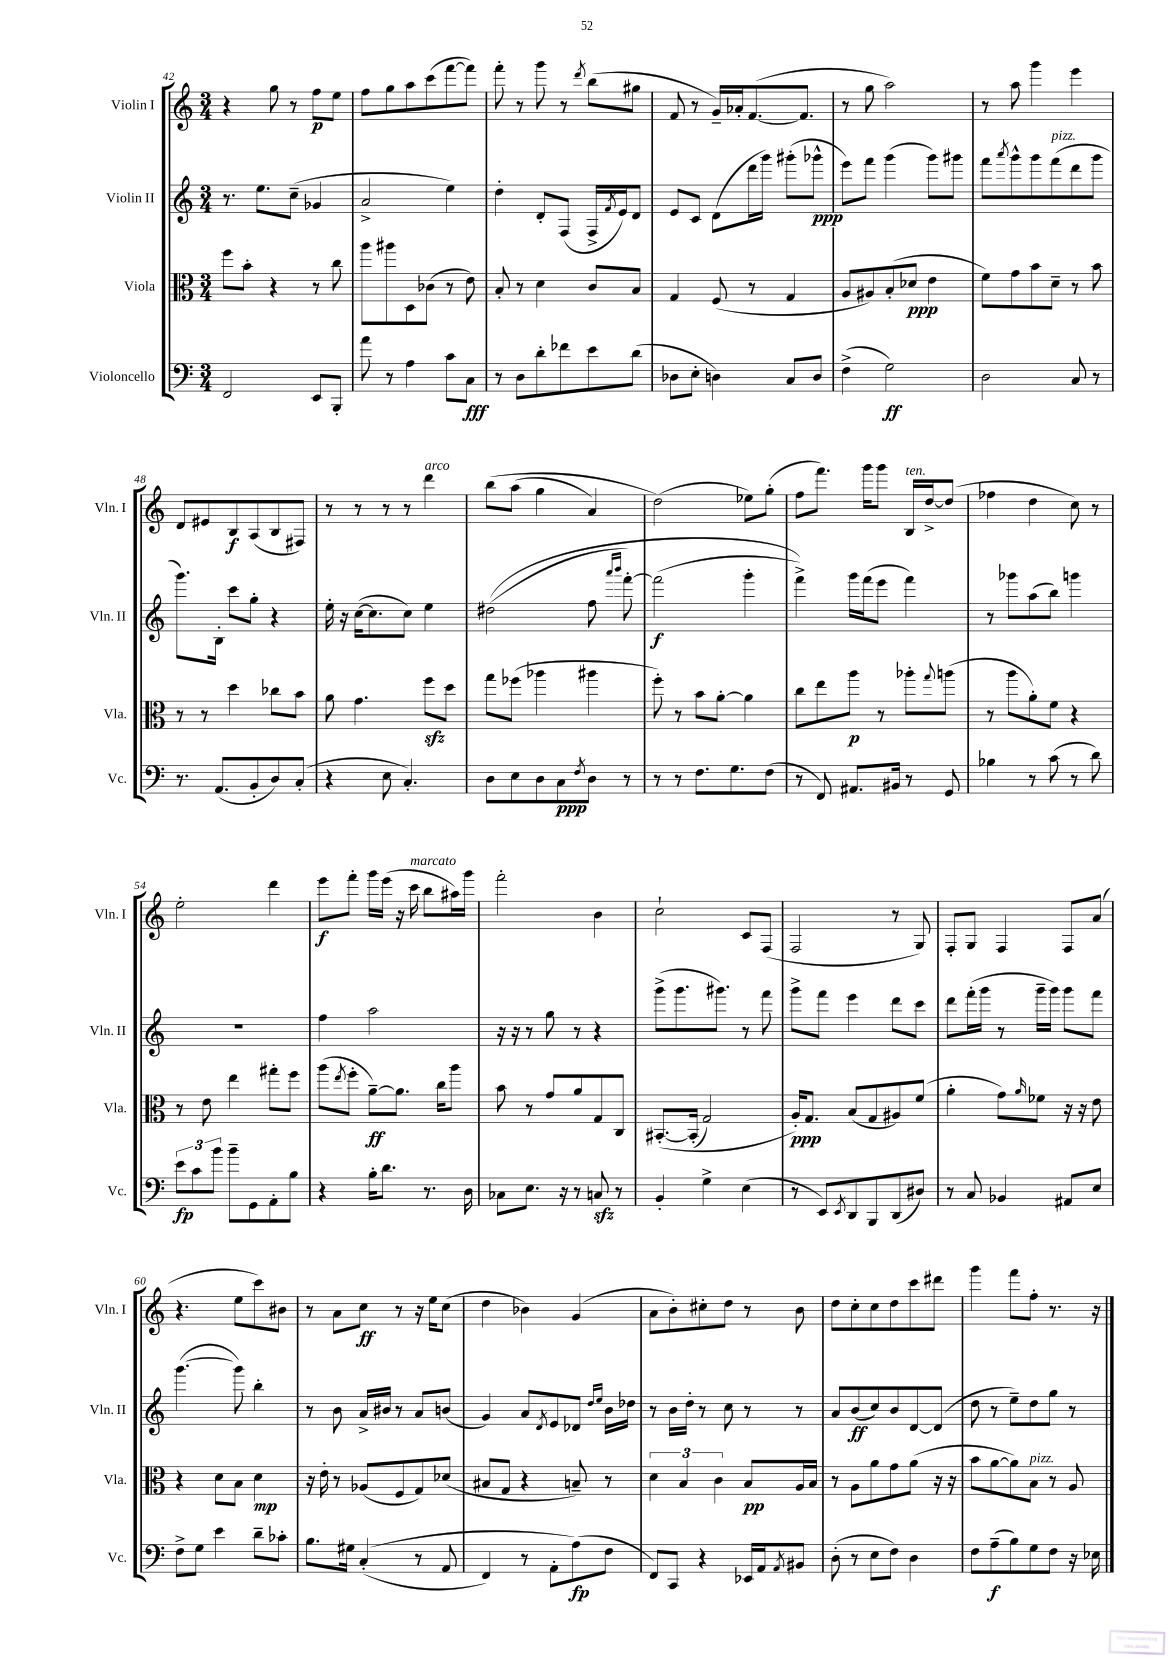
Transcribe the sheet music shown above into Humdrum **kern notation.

**kern	**dynam	**kern	**dynam	**kern	**dynam	**kern	**dynam
*part4	*part4	*part3	*part3	*part2	*part2	*part1	*part1
*staff4	*staff4	*staff3	*staff3	*staff2	*staff2	*staff1	*staff1
*I"Violoncello	*	*I"Viola	*	*I"Violin II	*	*I"Violin I	*
*I'Vc.	*	*I'Vla.	*	*I'Vln. II	*	*I'Vln. I	*
*clefF4	*	*clefC3	*	*clefG2	*	*clefG2	*
*k[]	*	*k[]	*	*k[]	*	*k[]	*
*M3/4	*	*M3/4	*	*M3/4	*	*M3/4	*
=42	=42	=42	=42	=42	=42	=42	=42
2FF/	.	8ff\L	.	8.r	.	4r	.
.	.	8b'\J	.	.	.	.	.
.	.	.	.	8.ee\L	.	.	.
.	.	4r	.	.	.	8gg\	.
.	.	.	.	(8cc~\J	.	8r	.
8EE/L	.	8r	.	4g-X/	.	8ff\L	p
8BBB'/J	.	8cc\	.	.	.	8ee\J	.
=43	=43	=43	=43	=43	=43	=43	=43
8a\	.	8aa\L	.	2a^/	.	8ff\L	.
8r	.	8aa#X\	.	.	.	8gg\	.
4A\	.	8D\	.	.	.	8aa\	.
.	.	(8c-X\J	.	.	.	(8ccc\	.
8c\L	.	8r	.	4ee\)	.	[8fff\	.
8C\J	fff	8e\)	.	.	.	8fff\J])	.
=44	=44	=44	=44	=44	=44	=44	=44
8r	.	8B'/	.	4dd'\	.	8fff'\	.
8D\L	.	8r	.	.	.	8r	.
8d'\	.	4d\	.	8d'/L	.	8ggg\	.
8f-X\	.	.	.	(8F/J	.	8r	.
.	.	.	.	.	.	8qddd/	.
8e\	.	8c/L	.	16F^/LL	.	(8bb\L	.
.	.	.	.	8qf/	.	.	.
.	.	.	.	16e/J)	.	.	.
(8d\J	.	8B/J	.	8d/J	.	8gg#X\J	.
=45	=45	=45	=45	=45	=45	=45	=45
8D-X\L	.	4G/	.	8e/L	.	8f/	.
8E'\J	.	.	.	8c/J	.	8r	.
4Dn\)	.	(8F/	.	(8d\L	.	16g~/LL)	.
.	.	.	.	.	.	16a-X'/J	.
.	.	8r	.	16ddd\L	.	([8.f/	.
.	.	.	.	16ggg\JJ)	.	.	.
8C/L	.	4G/	.	(8ggg#X'\L	.	.	.
.	.	.	.	.	.	8.f/J]	.
8D/J	.	.	.	8ggg-X^^\J	ppp	.	.
=46	=46	=46	=46	=46	=46	=46	=46
(4F^\	.	8A/L	.	8eee\L)	.	8r	.
.	.	8A#X/)	.	8fff\J	.	8gg\	.
2G\)	ff	(8B'/	.	(4ggg\	.	2aa\)	.
.	.	8d-X/J	ppp	.	.	.	.
.	.	4e\	.	8ggg\L)	.	.	.
.	.	.	.	8ggg#X\J	.	.	.
=47	=47	=47	=47	=47	=47	=47	=47
2D\	.	8f\L)	.	8fff\L	.	8r	.
.	.	.	.	8qaaa/	.	.	.
.	.	8g\	.	8ggg^^\	.	8aa\	.
.	.	8b\	.	8ggg\	.	4ggg\	.
!	!	!	!	!LO:TX:a:i:t=pizz.	!	!	!
.	.	8d~\J	.	(8fff\	.	.	.
8C/	.	8r	.	8ddd\	.	4eee\	.
8r	.	8b\	.	8ggg\J	.	.	.
!!LO:LB:g=z
=48	=48	=48	=48	=48	=48	=48	=48
8.r	.	8r	.	8.ggg\L)	.	8d/L	.
.	.	8r	.	.	.	8e#X/	.
(8.AA/L	.	.	.	16B'\Jk	.	.	.
.	.	4dd\	.	8ccc\L	.	8B/	f
8BB'/	.	.	.	8gg'\J	.	(8A/	.
8D/)	.	8cc-X\L	.	4r	.	8B/	.
(8C'/J	.	8b\J	.	.	.	8F#X/J)	.
=49	=49	=49	=49	=49	=49	=49	=49
4r	.	8a\	.	16ee'\	.	8r	.
.	.	.	.	16r	.	.	.
.	.	4.g\	.	([16cc\KL	.	8r	.
.	.	.	.	8.cc\]	.	.	.
8E\	.	.	.	.	.	8r	.
4.C'/)	.	.	.	8cc\J)	.	8r	.
!	!	!	!	!	!	!LO:TX:a:i:t=arco	!
.	.	8ffzz\L	.	4ee\	.	4ddd\	.
.	.	8dd\J	.	.	.	.	.
=50	=50	=50	=50	=50	=50	=50	=50
8D\L	.	8gg\L	.	((2dd#X\	.	(8bb\L	.
8E\	.	(8ff-X\J	.	.	.	(8aa\J	.
8D\	.	4aa-X\	.	.	.	4gg\	.
8C\	ppp	.	.	.	.	.	.
8qF/	.	.	.	.	.	.	.
8D\J	.	4aa#X\	.	8ff\	.	4a/)	.
.	.	.	.	16qqaaa/LL	.	.	.
.	.	.	.	16qqbbb/JJ	.	.	.
8r	.	.	.	[8fff'\)	.	.	.
=51	=51	=51	=51	=51	=51	=51	=51
8r	.	8ff'\)	.	(2fff\]	f	(2dd\)	.
8r	.	8r	.	.	.	.	.
8.F\L	.	8b\L	.	.	.	.	.
.	.	[8a'\J	.	.	.	.	.
8.G\	.	.	.	.	.	.	.
.	.	4a\]	.	4ggg'\	.	8ee-X\L)	.
(8F\J	.	.	.	.	.	(8gg'\J	.
=52	=52	=52	=52	=52	=52	=52	=52
8r	.	8cc\L	.	4fff^\))	.	8ff\L	.
8FF/)	.	8ee\	.	.	.	8.fff\J)	.
8.AA#X/L	.	8aa\J	p	16ggg\LL	.	.	.
.	.	.	.	(16fff\J	.	16ggg\KL	.
.	.	8r	.	8eee\J	.	8ggg\J	.
16BB#X/Jk	.	.	.	.	.	.	.
!	!	!	!	!	!	!LO:TX:a:i:t=ten.	!
8r	.	8aa-X'\L	.	4fff\)	.	16B/LL	.
.	.	.	.	.	.	[16dd^/J	.
.	.	8qqgg/	.	.	.	.	.
8GG/	.	(8aan\J	.	.	.	(8dd/J]	.
=53	=53	=53	=53	=53	=53	=53	=53
4B-X\	.	8r	.	8r	.	4ff-X\	.
.	.	8aa\L	.	8ggg-X\L	.	.	.
8r	.	8a'\)	.	(8aa\	.	4dd\	.
(8c\	.	8f\J	.	8bb\J)	.	.	.
8r	.	4r	.	4gggn\	.	8cc\)	.
8d\)	.	.	.	.	.	8r	.
!!LO:LB:g=z
=54	=54	=54	=54	=54	=54	=54	=54
12e\L	fp	8r	.	2.r	.	2ee'\	.
12c\	.	.	.	.	.	.	.
.	.	8e\	.	.	.	.	.
12b\J	.	.	.	.	.	.	.
8b~\L	.	4ee\	.	.	.	.	.
8GG\	.	.	.	.	.	.	.
8AA'\	.	8gg#X'\L	.	.	.	4ddd\	.
8B\J	.	8ff\J	.	.	.	.	.
=55	=55	=55	=55	=55	=55	=55	=55
4r	.	(8aa\L	.	4ff\	.	8eee\L	f
.	.	8qee/	.	.	.	.	.
.	.	8ff'\J	.	.	.	8fff'\J	.
16B'\KL	.	[8a~\L)	ff	2aa\	.	16ggg\LL	.
8.d\J	.	.	.	.	.	(16eee\JJ	.
.	.	8.a\J]	.	.	.	16r	.
!	!	!	!	!	!	!LO:TX:a:i:t=marcato	!
.	.	.	.	.	.	16ccc\	.
8.r	.	.	.	.	.	8bb\L	.
.	.	16cc\KL	.	.	.	.	.
.	.	8aa\J	.	.	.	16aa#X\L)	.
16D\	.	.	.	.	.	16ggg\JJ	.
=56	=56	=56	=56	=56	=56	=56	=56
8C-X\L	.	8b\	.	16r	.	2fff'\	.
.	.	.	.	16r	.	.	.
8.E\J	.	8r	.	8r	.	.	.
.	.	8g/L	.	8gg\	.	.	.
16r	.	.	.	.	.	.	.
8r	.	8a/	.	8r	.	.	.
8Cnzz/	.	8G/	.	4r	.	4b\	.
8r	.	8C/J	.	.	.	.	.
=57	=57	=57	=57	=57	=57	=57	=57
4BB'/	.	([8.BB#X'/L	.	(8ggg^\L	.	2cc`\	.
.	.	.	.	8.ggg\	.	.	.
.	.	(16BB#'/Jk]	.	.	.	.	.
4G^\	.	2G/)	.	.	.	.	.
.	.	.	.	8.ggg#X\J)	.	.	.
(4E\	.	.	.	8r	.	8c/L	.
.	.	.	.	8fff\	.	(8F/J	.
=58	=58	=58	=58	=58	=58	=58	=58
8r	.	16A'/KL)	ppp	8ggg^\L	.	2F/	.
.	.	8.G/J	.	.	.	.	.
8EE/L)	.	.	.	8fff\J	.	.	.
8qEE/	.	.	.	.	.	.	.
8DD/	.	(8B/L	.	4eee\	.	.	.
8BBB/	.	8G/	.	.	.	.	.
(8DD/	.	8A#X/)	.	8ddd\L	.	8r	.
8D#X/J)	.	(8f/J	.	8ccc\J	.	8G/)	.
=59	=59	=59	=59	=59	=59	=59	=59
8r	.	4a'\	.	8ddd\L	.	8F'/L	.
8C/	.	.	.	(16fff'\L	.	8G/J	.
.	.	.	.	16ggg\JJ	.	.	.
4BB-X/	.	8g\L)	.	8r	.	4F/	.
.	.	16qqa/	.	.	.	.	.
.	.	8f-X\J	.	16ggg~\LL	.	.	.
.	.	.	.	16ggg\JJ)	.	.	.
8AA#X/L	.	16r	.	8ggg\L	.	8F/L	.
.	.	16r	.	.	.	.	.
8E/J	.	8e\	.	8fff\J	.	(8a/J	.
!!LO:LB:g=z
=60	=60	=60	=60	=60	=60	=60	=60
8F^\L	.	4r	.	([4.ggg\	.	4.r	.
8G\J	.	.	.	.	.	.	.
4e\	.	8d\L	.	.	.	.	.
.	.	8B\J	.	8ggg\])	.	8ee\L	.
8d~\L	.	4d\	mp	4bb'\	.	8ccc\)	.
8c-X'\J	.	.	.	.	.	8b#X\J	.
=61	=61	=61	=61	=61	=61	=61	=61
8.B\L	.	16r	.	8r	.	8r	.
.	.	16e'\	.	.	.	.	.
.	.	8r	.	8b\	.	8a\L	.
16G#X\Jk	.	.	.	.	.	.	.
((4C'/	.	(8A-X/L	.	16a^/LL	.	8cc\J	ff
.	.	.	.	16b#X/JJ	.	.	.
.	.	8F/	.	8r	.	8r	.
8r	.	8G/)	.	8a/L	.	16r	.
.	.	.	.	.	.	16ee\KL	.
8AA/	.	(8d-X/J	.	(8bn/J	.	(8cc\J	.
=62	=62	=62	=62	=62	=62	=62	=62
4FF/)	.	8B#X/L	.	4g/)	.	4dd\	.
.	.	8G/J	.	.	.	.	.
8r	.	4r	.	8a/L	.	4b-X\)	.
.	.	.	.	8qd/	.	.	.
8AA'\L	.	.	.	8e/	.	.	.
(8A\)	fp	8Bn~/)	.	8d-X/J	.	(4g/	.
.	.	.	.	16qqdd/LL	.	.	.
.	.	.	.	16qqee/JJ	.	.	.
8F\J	.	8r	.	16b\LL	.	.	.
.	.	.	.	16dd-X\JJ	.	.	.
=63	=63	=63	=63	=63	=63	=63	=63
8FF/L)	.	6d\	.	8r	.	8a\L	.
8CC/J	.	.	.	16b\LL	.	8b'\)	.
.	.	6B/	.	.	.	.	.
.	.	.	.	16dd'\JJ	.	.	.
4r	.	.	.	8r	.	8cc#X'\	.
.	.	6c\	.	.	.	.	.
.	.	.	.	8cc\	.	8dd\J	.
16EE-X/LL	.	8B/L	pp	8r	.	8r	.
16AA/J	.	.	.	.	.	.	.
8qAA/	.	.	.	.	.	.	.
8BB#X/J	.	16A/L	.	8r	.	8b\	.
.	.	16B/JJ	.	.	.	.	.
=64	=64	=64	=64	=64	=64	=64	=64
(8D'\	.	8r	.	8a/L	.	8dd\L	.
8r	.	8A\L	.	(8b/	ff	8cc'\	.
8E\L	.	8a\	.	8cc/)	.	8cc\	.
8F\J)	.	8g\	.	8b/	.	8dd\	.
4D\	.	(8a\J	.	[8d/	.	8ccc\	.
.	.	16r	.	(8d/J]	.	8ddd#X\J	.
.	.	16r	.	.	.	.	.
=65	=65	=65	=65	=65	=65	=65	=65
8F\L	.	8b\L	.	8dd\	.	4ggg\	.
(8A~\	f	[8a\	.	8r	.	.	.
8B\)	.	8a\])	.	8ee~\L)	.	8fff\L	.
!	!	!LO:TX:a:i:t=pizz.	!	!	!	!	!
8G\	.	8B\J	.	8dd\	.	8ff'\J	.
8F\J	.	8r	.	8gg\J	.	8.r	.
16r	.	8A/	.	8r	.	.	.
16E-X\	.	.	.	.	.	16r	.
==	==	==	==	==	==	==	==
*-	*-	*-	*-	*-	*-	*-	*-
